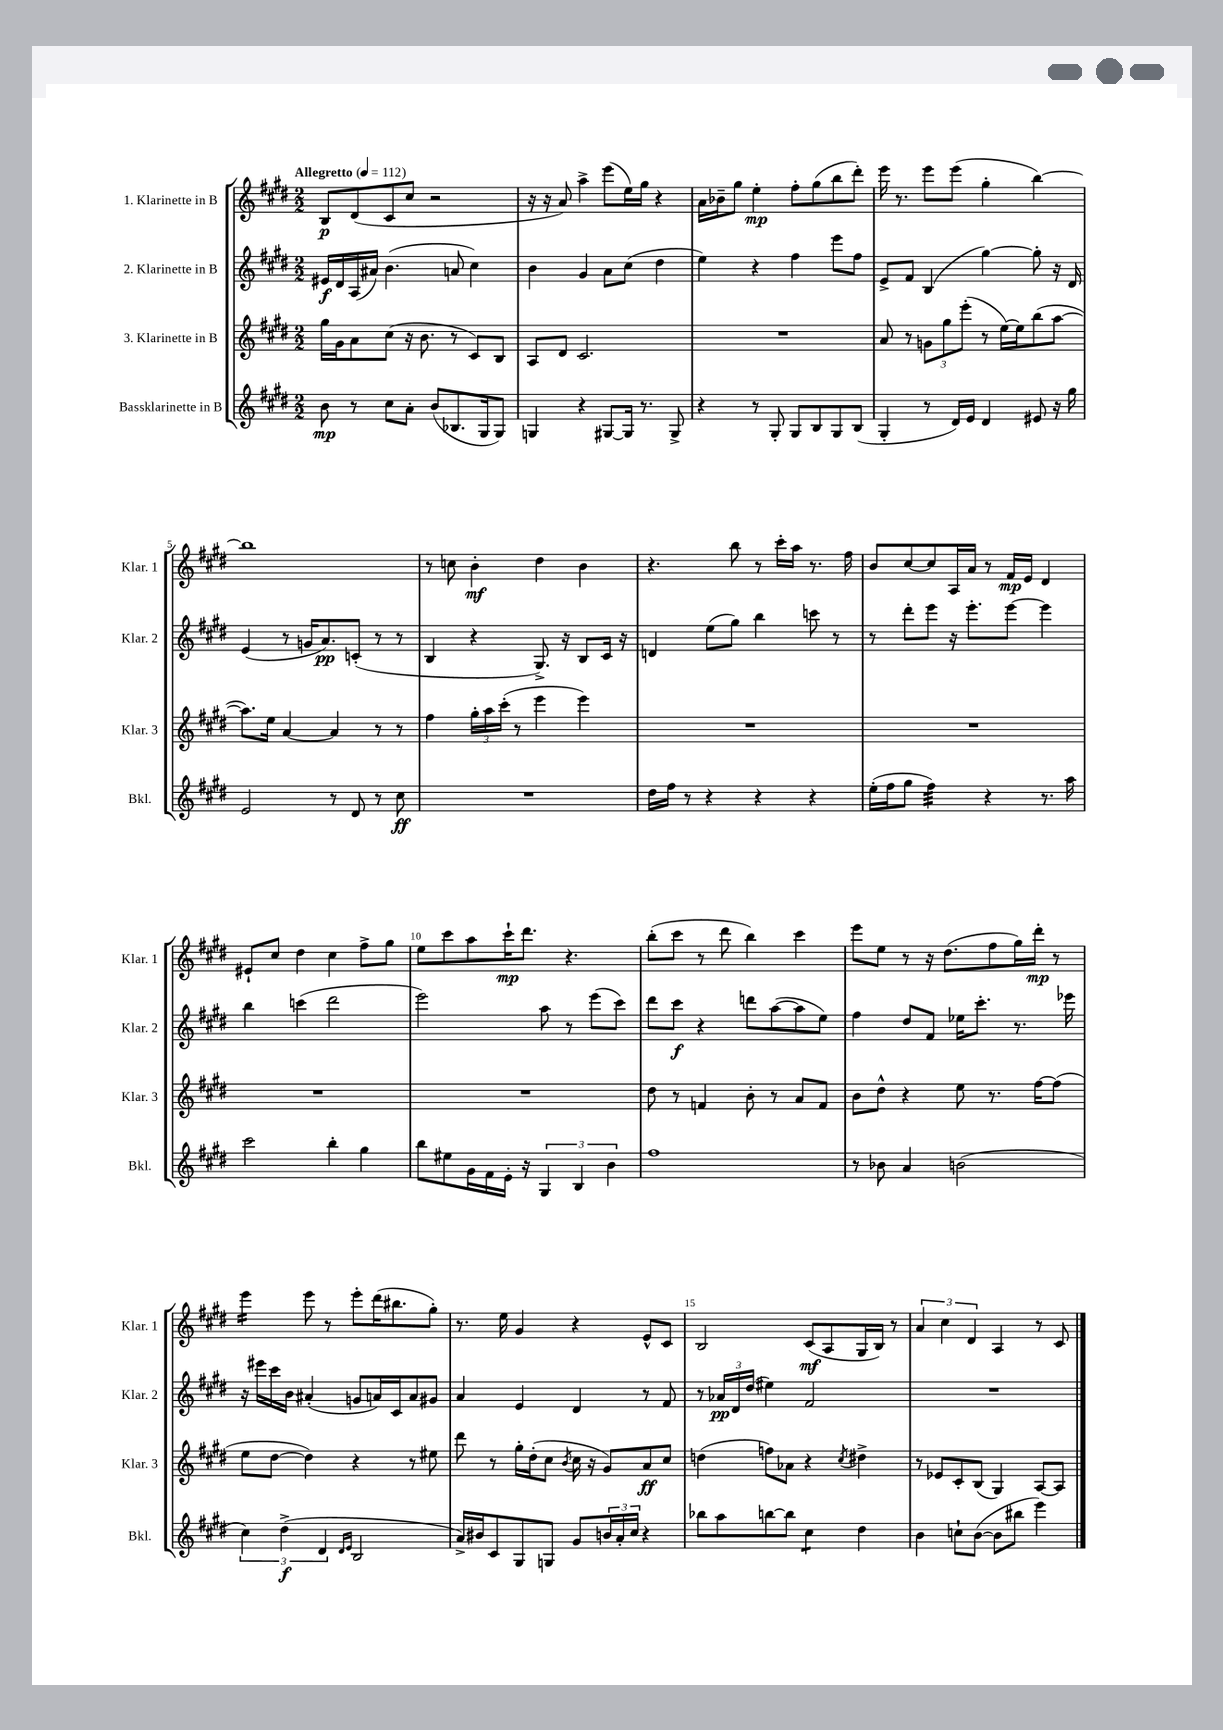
<<
\new StaffGroup <<
\new Staff = "s0" \with { instrumentName = "1. Klarinette in B" shortInstrumentName = "Klar. 1" } {
    \clef treble \key e \major \numericTimeSignature \time 2/2 \tempo "Allegretto" 4 = 112
    b8\p dis'8( cis'8 cis''8 r2 |
    r16 r16 a'8) a''4-> e'''8( e''16) gis''16 r4 |
    a'16 bes'16-- gis''8 e''4-.\mp fis''8-. gis''8( b''8 dis'''8-.) |
    e'''16 r8. e'''8 e'''8( gis''4-. b''4~) |
    b''1 |
    r8 c''8 b'4-.\mf dis''4 b'4 |
    r4. b''8 r8 cis'''16-. a''16 r8. fis''16 |
    b'8 cis''8~ cis''8 a16 a'16 r8 fis'16\mp e'16 dis'4 |
    eis'8-! cis''8 dis''4 cis''4 fis''8-> gis''8 |
    e''8 cis'''8 a''8 cis'''16-!\mp dis'''8. r4. |
    b''8-.( cis'''8 r8 dis'''8 b''4) cis'''4 |
    e'''8 e''8 r8 r16 dis''8.( fis''8 gis''16) dis'''16-.\mp r8 |
    e'''4:16 e'''8 r8 e'''8-. dis'''16( bis''8. gis''8-.) |
    r8. e''16 gis'4 r4 e'8-^ cis'8 |
    b2 cis'8\mf( a8 gis16 b16) r8 |
    \tuplet 3/2 { a'4 cis''4 dis'4 } a4 r8 cis'8 \bar "|." |
}
\new Staff = "s1" \with { instrumentName = "2. Klarinette in B" shortInstrumentName = "Klar. 2" } {
    \clef treble \key e \major \numericTimeSignature \time 2/2
    eis'16\f dis'16 a16( ais'16) b'4.( a'8 cis''4) |
    b'4 gis'4 a'8 cis''8( dis''4 |
    e''4) r4 fis''4 e'''8 fis''8 |
    e'8-> fis'8 b4( gis''4~) gis''8-. r16 dis'16 |
    e'4( r8 g'16 a'8.\pp) c'8-.( r8 r8 |
    b4 r4 gis8.->) r16 b8 cis'16 r16 |
    d'4 e''8( gis''8) b''4 c'''8 r8 |
    r8 dis'''8-. e'''8 r16 e'''8.-. e'''8~ e'''4 |
    b''4 c'''4( dis'''2 |
    e'''2) a''8 r8 e'''8( cis'''8) |
    dis'''8 cis'''8\f r4 d'''8 a''8~( a''8 e''8) |
    fis''4 dis''8 fis'8 ees''16 cis'''8.-. r8. ees'''16 |
    r16 eis'''16 cis'''16 b'16 ais'4-.( g'8 a'16) cis'16 a'8 gis'8 |
    a'4 e'4 dis'4 r8 fis'8 |
    r8 \tuplet 3/2 { aes'16\pp dis'16 dis''16( } eis''4) fis'2 |
    R1 \bar "|." |
}
\new Staff = "s2" \with { instrumentName = "3. Klarinette in B" shortInstrumentName = "Klar. 3" } {
    \clef treble \key e \major \numericTimeSignature \time 2/2
    gis''16 gis'16 a'8 cis''8( r16 b'8. r8 cis'8) b8 |
    a8 dis'8 cis'2. |
    R1 |
    a'8 r8 \tuplet 3/2 { g'8 gis''8 e'''8-.( } r8 e''16~) e''16 b''8( a''8~ |
    a''8.) e''16 a'4~ a'4 r8 r8 |
    fis''4 \tuplet 3/2 { gis''16-. a''16 cis'''16-.( } r8 e'''4 e'''4) |
    R1 |
    R1 |
    R1 |
    R1 |
    dis''8 r8 f'4 b'8-. r8 a'8 f'8 |
    b'8 dis''8-^ r4 e''8 r8. fis''16~ fis''8( |
    e''8 dis''8~ dis''4) r4 r8 eis''8 |
    dis'''8 r8 gis''16-. dis''16-.( cis''8 \acciaccatura { b'8 } cis''16 r16 gis'8) a'8\ff cis''8 |
    d''4( f''8) aes'8 r4 \acciaccatura { cis''8 } dis''4-> |
    r8 ees'8 cis'8-. b8( gis4) a8~ a8 \bar "|." |
}
\new Staff = "s3" \with { instrumentName = "Bassklarinette in B" shortInstrumentName = "Bkl." } {
    \clef treble \key e \major \numericTimeSignature \time 2/2
    b'8\mp r8 cis''8 a'8-. b'8( bes8. gis16 gis8) |
    g4 r4 gis8~ gis16 r8. gis8-> |
    r4 r8 gis8-. gis8 b8 gis8 b8( |
    gis4-. r8 dis'16) e'16 dis'4 eis'8 r16 gis''16 |
    e'2 r8 dis'8 r8 cis''8\ff |
    R1 |
    dis''16 fis''16 r8 r4 r4 r4 |
    e''16-.( fis''16 gis''8 fis''4:32) r4 r8. a''16 |
    cis'''2 b''4-. gis''4 |
    b''8 eis''8 gis'16 fis'16 e'16-. r16 \tuplet 3/2 { gis4 b4 b'4 } |
    fis''1 |
    r8 bes'8 a'4 b'2( |
    \tuplet 3/2 { cis''4) dis''4->\f( dis'4 } \grace { dis'16 e'16 } b2 |
    a'16->) bis'16 cis'8 gis8 g8 gis'8 \tuplet 3/2 { b'16 a'16-. cis''16 } r4 |
    bes''8 a''8 b''8~ b''8 cis''4:8 dis''4 |
    b'4 c''8-! b'8~( b'8 bis''8 e'''4) \bar "|." |
}
>>
>>
\layout { \context { \Score \override BarNumber.break-visibility = ##(#f #t #t) barNumberVisibility = #(every-nth-bar-number-visible 5) } }
